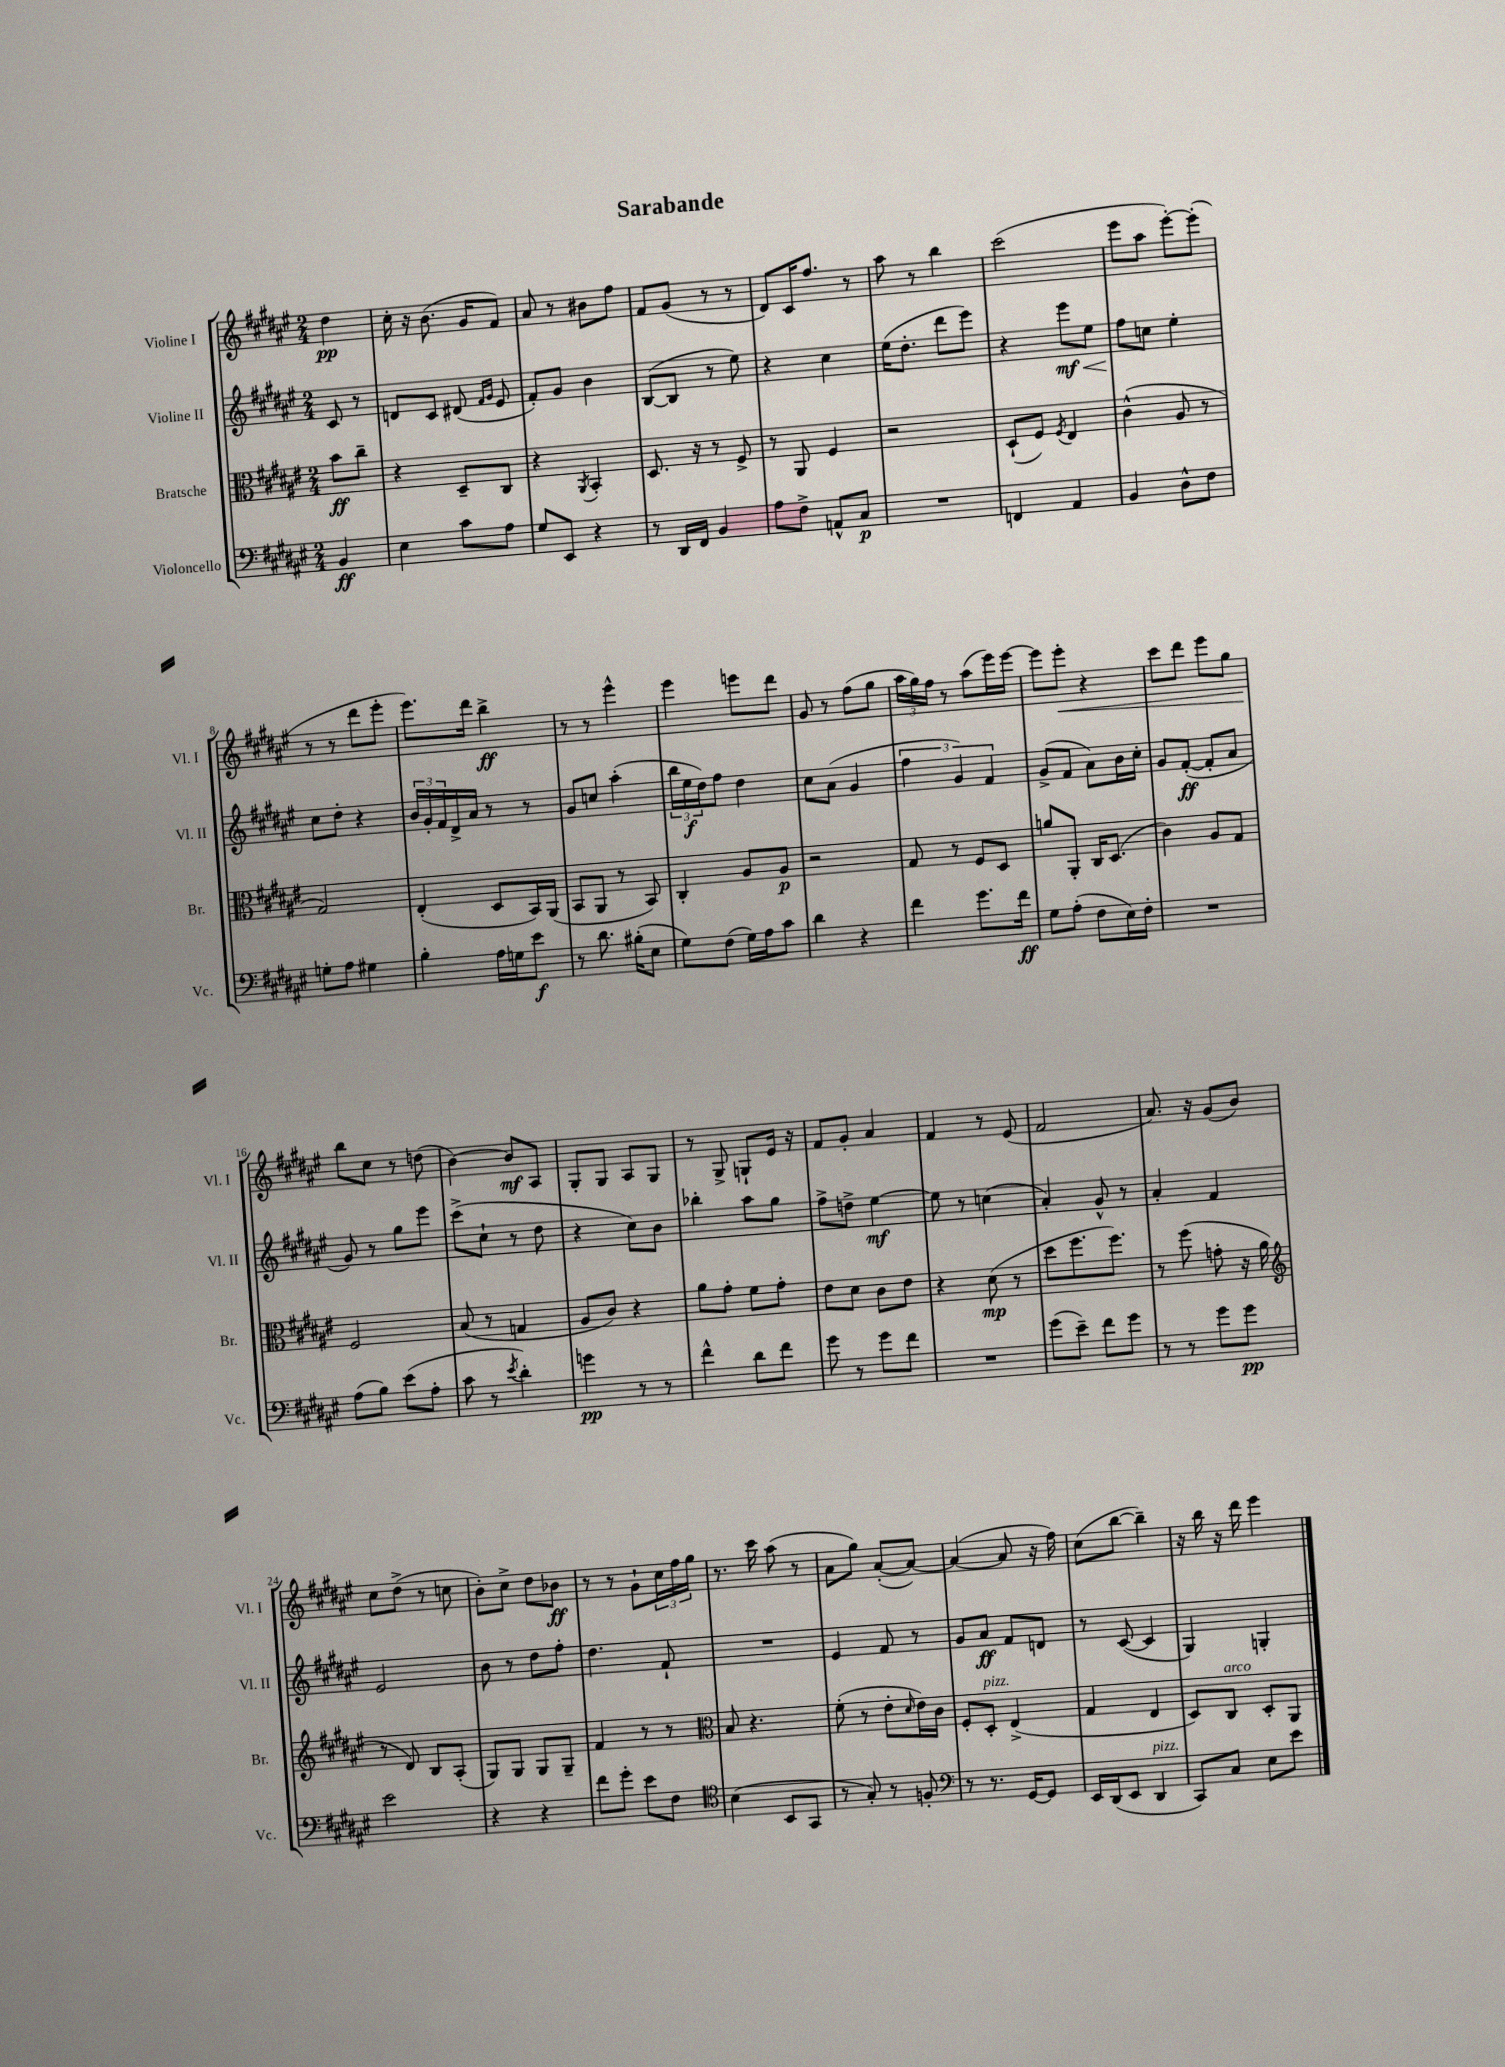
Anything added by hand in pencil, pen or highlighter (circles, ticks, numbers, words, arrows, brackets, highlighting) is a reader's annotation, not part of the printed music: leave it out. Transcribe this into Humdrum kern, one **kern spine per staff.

**kern	**kern	**kern	**kern
*staff4	*staff3	*staff2	*staff1
*clefF4	*clefC3	*clefG2	*clefG2
*k[f#c#g#d#a#e#]	*k[f#c#g#d#a#e#]	*k[f#c#g#d#a#e#]	*k[f#c#g#d#a#e#]
*M2/4	*M2/4	*M2/4	*M2/4
4BB	8b	8c#	4dd#
.	8cc#~	8r	.
=	=	=	=
4E#	4r	8d	16cc#'
.	.	.	16r
.	.	8c#	(8.b
8c#	8D#~	(8d#	.
.	.	.	16g#
.	.	16qqf#	.
.	.	16qqg#	.
8A#	8C#	8e#	8f#)
=	=	=	=
8G#	4r	8f#')	8a#
8EE#	.	8g#	8r
.	8qAA#	.	.
4r	4BB'	4b	8b#
.	.	.	8ff#
=	=	=	=
8r	8.D#	([8B	8f#
16DD#	.	8B]	(8g#
16FF#	16r	.	.
4BB	8r	8r	8r
.	8F#^	8ee#)	8r
=	=	=	=
8A#	8r	4r	8d#)
8F#^	8AA#	.	16c#
.	.	.	8.ff#
8AA^^	4F#	4cc#	.
8C#	.	.	8r
=	=	=	=
2r	2r	(16ee#	8aa#
.	.	8.dd#'	.
.	.	.	8r
.	.	8ddd#	4bb
.	.	8eee#)	.
=	=	=	=
4FF	(8D#`	4r	(2ccc#
.	8F#)	.	.
.	8qF#	.	.
4AA#	4E#	8eee#	.
.	.	8ee#	.
=	=	=	=
4BB	(4c#^^	8ff#	8eee#
.	.	8cc	8aa#
8D#^^	8A#	4ee#'	[8eee#')
8F#	8r	.	(8eee#']
=	=	=	=
8G'	2G#)	8cc#	8r
8A#	.	8dd#'	8r
4G#	.	4r	8ddd#
.	.	.	8eee#'
=	=	=	=
4B'	(4E#'	24b	8.eee#)
.	.	24g#'	.
.	.	24f#	.
.	.	16d#^	.
.	.	16a#	16ddd#
16A#	8D#	8r	4bb^
16G	.	.	.
8e#	16BB)	8r	.
.	(16AA#	.	.
=	=	=	=
8r	8BB	8g#	8r
8.d#	8AA#	8cc	8r
.	8r	(4aa#'	4eee#^^
(16B#'	.	.	.
8E#	8BB)	.	.
=	=	=	=
8G#)	4C#'	24bb	4eee#
.	.	24ee#	.
.	.	24dd#)	.
(8F#	.	8ff#	.
16G#)	8A#	4dd#	8eee
16A#	.	.	.
8c#	8A#	.	8ddd#
=	=	=	=
4d#	2r	8cc#	8g#
.	.	(8a#	8r
4r	.	4g#	(8ff#
.	.	.	8gg#
=	=	=	=
4f#	8G#	6ff#	24aa#
.	.	.	24gg#)
.	.	.	24ff#
.	8r	.	8r
.	.	6g#)	.
8.g#	8F#	.	(8aa#
.	.	6f#	.
.	8D#	.	16eee#)
16f#	.	.	[16eee#
=	=	=	=
8G#	8a	(8g#^	8eee#]
(8A#'	8AA#'	8f#	8eee#'
8F#	16C#	8a#)	4r
.	(8.D#	.	.
16E#)	.	16b	.
16F#'	.	16cc#'	.
=	=	=	=
2r	4c#)	8g#	8ccc#
.	.	([8f#'	8ddd#
.	8A#	8f#']	8eee#
.	8G#	8a#	8gg#
=	=	=	=
(8A#	2F#	8g#)	8bb
8B)	.	8r	8cc#
(8e#	.	8gg#	8r
8A#'	.	8eee#	(8dd
=	=	=	=
8c#	(8B	(8ccc#^	[4b)
8r	8r	8cc#`	.
8qe#	.	.	.
4d#')	4G	8r	8b]
.	.	8dd#	8A#
=	=	=	=
4g	8A#	4r	8G#'
.	8c#)	.	8G#
8r	4r	8cc#)	8A#
8r	.	8b	8G#
=	=	=	=
4f#^^	8a#	4bb-'	8r
.	8g#'	.	8G#^
8d#	8f#	8aa#	8G`
8f#	8g#'	8gg#	16e#
.	.	.	16r
=	=	=	=
8g#	8e#	8ff#^	8f#
8r	8d#	8dd^	8g#'
8g#	8c#	[4ee#	4a#
8f#	8e#	.	.
=	=	=	=
2r	4r	8ee#]	4f#
.	.	8r	.
.	(8d#	(4cc	8r
.	8r	.	(8e#
=	=	=	=
(8g#	8dd#	4a#')	2f#
8e#~)	8.ff#	.	.
8f#	.	8g#^^	.
.	8.ff#)	.	.
8g#	.	8r	.
=	=	=	=
8r	8r	4a#'	8.a#)
8r	(8ff#	.	.
.	.	.	16r
8g#	8g'	4f#	(8g#
8g#	16r	.	8b)
.	16a#	.	.
=	=	=	=
*	*clefG2	*	*
2e#	8r	2e#	8cc#
.	8d#)	.	(8dd#^
.	8B	.	8r
.	(8A#'	.	8cc
=	=	=	=
4r	8G#)	8b	8b')
.	8G#	8r	8cc#^
4r	8G#	8dd#	8dd#
.	8G#~	8ff#'	8b-
=	=	=	=
8f#	4f#	4.dd#	8r
8g#'	.	.	8r
8e#	8r	.	8g#`
8F#	8r	8f#`	24cc#
.	.	.	24ff#
.	.	.	24gg#
=	=	=	=
*clefC4	*clefC3	*	*
(4B	8B	2r	8.r
.	4.r	.	.
.	.	.	16ccc#
8BB	.	.	(8aa#
8GG#	.	.	8r
=	=	=	=
8r	(8f#'	4e#	8a#
8G#')	8r	.	8gg#)
8r	8e#'	8f#	([8a#'
.	16qqd#	.	.
8F'	16e#)	8r	8a#_)
.	16c#	.	.
=	=	=	=
*clefF4	*	*	*
8r	8F#'	8g#	(4a#_
8.r	8D#'	8a#	.
.	(4E#^	8f#	8a#]
[16GG#	.	.	.
8GG#]	.	8d	16r
.	.	.	16ff#)
=	=	=	=
16EE#	4G#	8r	(8cc#
(16DD#	.	.	.
8EE#	.	([8c#	[8bb
4DD#	4E#	4c#]	4bb~])
=	=	=	=
8CC#)	8D#)	4G#)	16r
.	.	.	16bb
8C#	8C#	.	16r
.	.	.	16ddd#
8E#	8D#'	4G'	4eee#
8e#	8AA#	.	.
==	==	==	==
*-	*-	*-	*-
